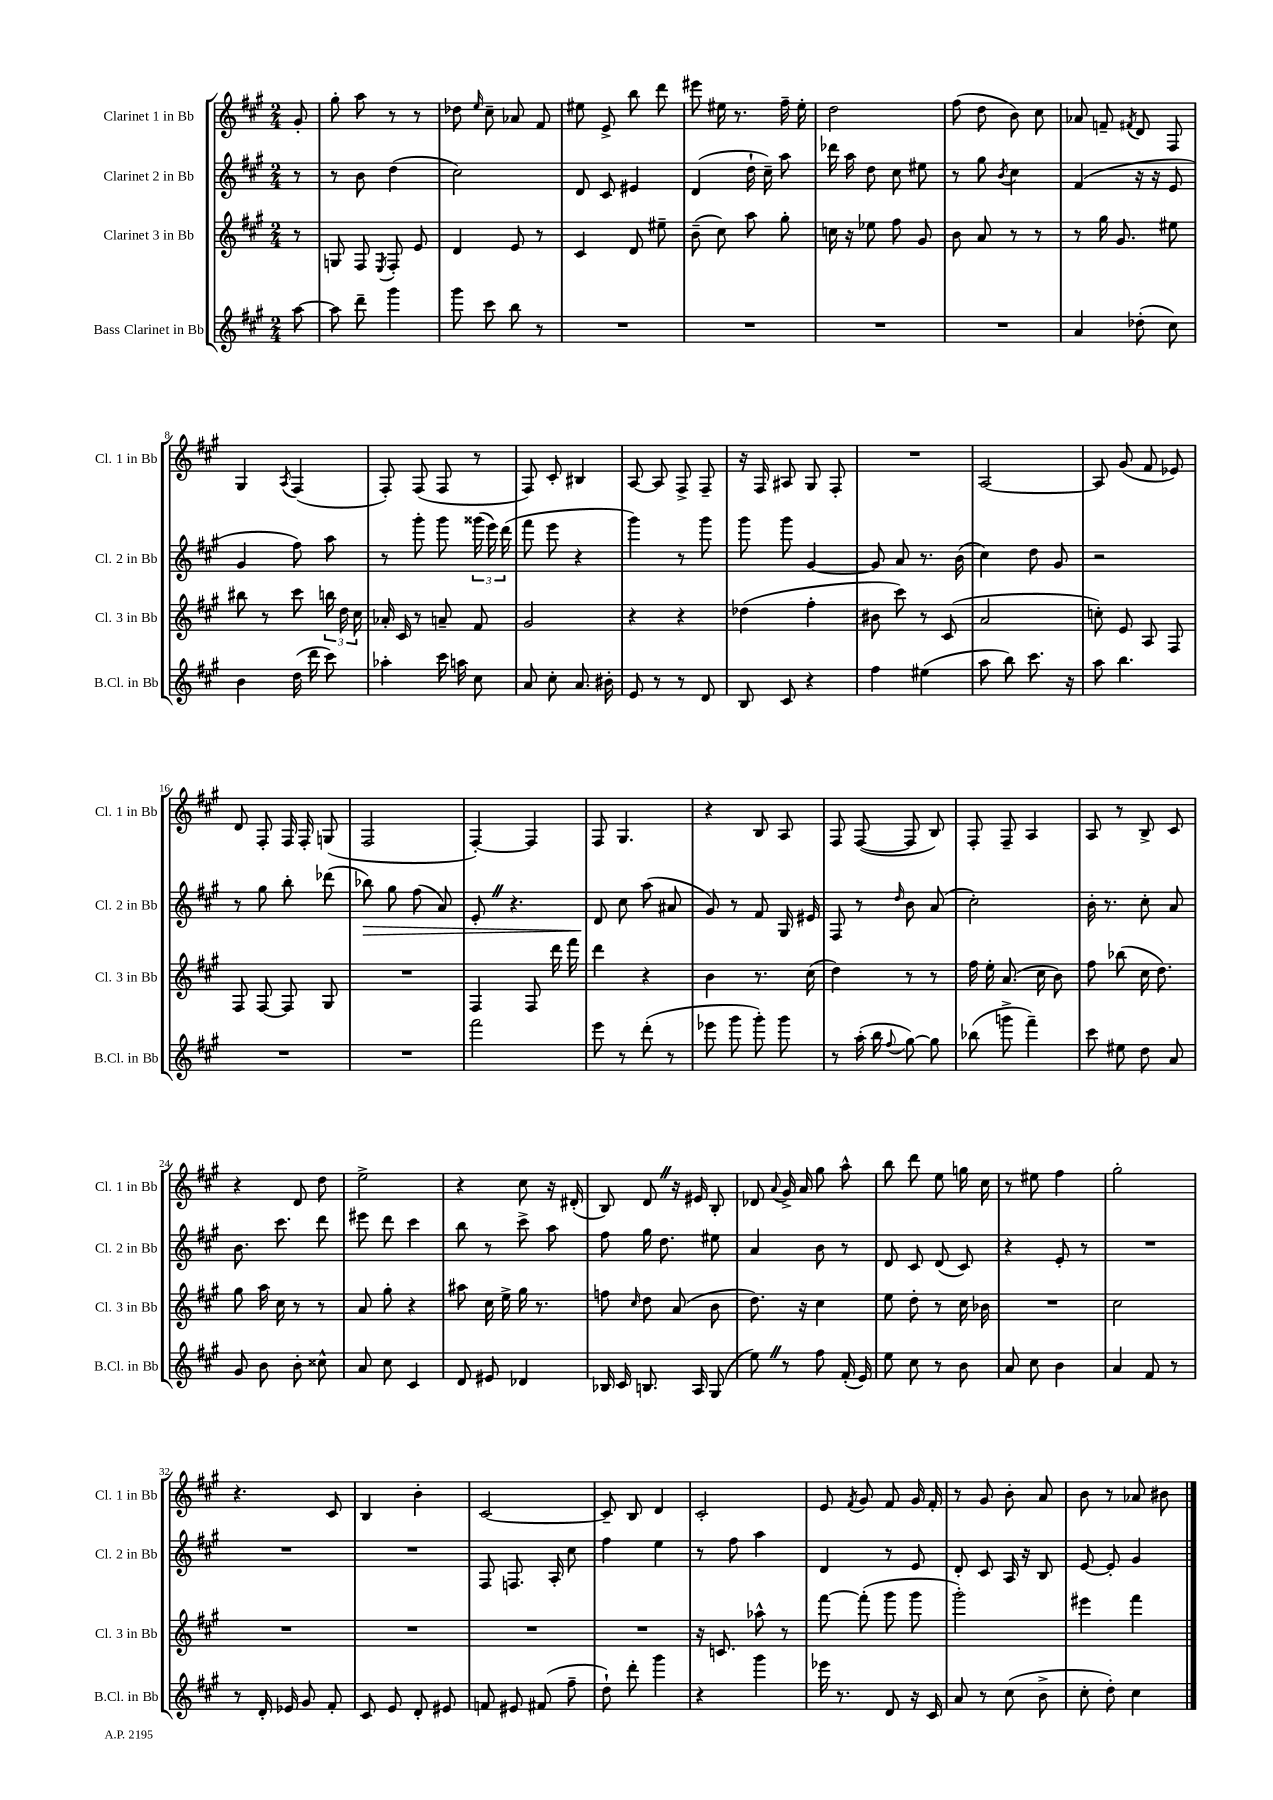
<<
\new StaffGroup <<
\new Staff = "s0" \with { instrumentName = "Clarinet 1 in Bb" shortInstrumentName = "Cl. 1 in Bb" } {
    \clef treble \key a \major \numericTimeSignature \time 2/4 \partial 8
    \autoBeamOff gis'8-. |
    gis''8-. a''8 r8 r8 |
    des''8 \grace { e''16 } cis''8-- aes'8 fis'8 |
    eis''8 e'8-> b''8 d'''8 |
    eis'''8 eis''16 r8. fis''16-- eis''16-. |
    d''2 |
    fis''8( d''8 b'8) cis''8 |
    aes'8 f'8-- \acciaccatura { fis'8 } d'8 fis8 |
    gis4 \acciaccatura { a8 } fis4( |
    fis8-.) fis8( fis8 r8 |
    fis8) cis'8-. bis4 |
    a8~ a8 fis8-> fis8-- |
    r16 fis16 ais8 gis8 fis8-. |
    R2 |
    a2~ |
    a8 gis'8( fis'8 ees'8) |
    d'8 fis8-. fis16 fis16-. g8( |
    fis2 |
    fis4~-.) fis4 |
    fis8 gis4. |
    r4 b8 a8 |
    fis8 fis8~( fis8 b8) |
    fis8-. fis8-- a4 |
    a8 r8 b8-> cis'8 |
    r4 d'8 d''8 |
    e''2-> |
    r4 cis''8 r16 dis'16-.( |
    b8) d'8 \once \override BreathingSign.text = \markup { \musicglyph "scripts.caesura.straight" } \breathe r16 eis'16 b8-. |
    des'8 \appoggiatura { a'8 } gis'16-> a'16 gis''8 a''8-^ |
    b''8 d'''8 e''8 g''16 cis''16 |
    r8 eis''8 fis''4 |
    gis''2-. |
    r4. cis'8 |
    b4 b'4-. |
    cis'2~ |
    cis'8-- b8 d'4 |
    cis'2-. |
    e'8 \acciaccatura { fis'8 } gis'8 fis'8 gis'16 fis'16-. |
    r8 gis'8 b'8-. a'8 |
    b'8 r8 aes'8 bis'8 \bar "|." |
}
\new Staff = "s1" \with { instrumentName = "Clarinet 2 in Bb" shortInstrumentName = "Cl. 2 in Bb" } {
    \clef treble \key a \major \numericTimeSignature \time 2/4 \partial 8
    \autoBeamOff r8 |
    r8 b'8 d''4( |
    cis''2) |
    d'8 cis'8 eis'4 |
    d'4( d''16-! cis''16--) a''8 |
    des'''16 a''16 d''8 cis''8 eis''8 |
    r8 gis''8 \acciaccatura { b'8 } cis''4 |
    fis'4( r16 r16 e'8 |
    gis'4 fis''8) a''8 |
    r8 gis'''8-. gis'''8 \tuplet 3/2 { gisis'''16( e'''16) d'''16( } |
    fis'''8 e'''8 r4 |
    gis'''4) r8 gis'''8 |
    gis'''8 gis'''8 gis'4~ |
    gis'8 a'8 r8. b'16( |
    cis''4) d''8 gis'8 |
    r2 |
    r8 gis''8 b''8-. des'''8( |
    bes''8\>) gis''8 fis''8( a'8) |
    e'8-. \once \override BreathingSign.text = \markup { \musicglyph "scripts.caesura.straight" } \breathe r4. |
    d'8\! cis''8 a''8( ais'8 |
    gis'8) r8 fis'8 gis16 eis'16 |
    fis8 r8 \grace { d''16 } b'8 a'8( |
    cis''2-.) |
    b'16-. r8. cis''8-. a'8 |
    b'8. cis'''8. d'''8 |
    eis'''8 d'''8 cis'''4 |
    b''8 r8 cis'''8-> a''8 |
    fis''8 gis''16 d''8. eis''8 |
    a'4 b'8 r8 |
    d'8 cis'8 d'8( cis'8) |
    r4 e'8-. r8 |
    R2 |
    R2 |
    R2 |
    fis8 f8. a16-. cis''8 |
    fis''4 e''4 |
    r8 fis''8 a''4 |
    d'4 r8 e'8 |
    d'8-. cis'8 a16 r16 b8 |
    e'8~ e'8-. gis'4 \bar "|." |
}
\new Staff = "s2" \with { instrumentName = "Clarinet 3 in Bb" shortInstrumentName = "Cl. 3 in Bb" } {
    \clef treble \key a \major \numericTimeSignature \time 2/4 \partial 8
    \autoBeamOff r8 |
    g8 fis8 \acciaccatura { e8 } fis8-. e'8 |
    d'4 e'8 r8 |
    cis'4 d'8 eis''8-- |
    b'8--( cis''8) a''8 gis''8-. |
    c''16 r16 ees''8 fis''8 gis'8 |
    b'8 a'8 r8 r8 |
    r8 gis''16 gis'8. eis''8 |
    bis''8 r8 cis'''8 \tuplet 3/2 { b''16 d''16 cis''16 } |
    aes'16-. cis'16 r8 a'8-- fis'8 |
    gis'2 |
    r4 r4 |
    des''4( fis''4-. |
    bis'8 cis'''8) r8 cis'8( |
    a'2 |
    c''8-.) e'8 a8 fis8 |
    fis8 fis8~ fis8 gis8 |
    R2 |
    fis4 fis8 d'''16 fis'''16 |
    d'''4 r4 |
    b'4 r8. cis''16( |
    d''4) r8 r8 |
    fis''16 e''16-. a'8.( cis''16 b'8) |
    fis''8 bes''8( cis''16 d''8.) |
    gis''8 a''16 cis''16 r8 r8 |
    a'8 gis''8-. r4 |
    ais''8 cis''16 e''16-> gis''16 r8. |
    f''8 \grace { cis''16 } d''8 a'8( b'8 |
    d''8.) r16 cis''4 |
    e''8 d''8-. r8 cis''16 bes'16 |
    R2 |
    cis''2 |
    R2 |
    R2 |
    R2 |
    R2 |
    r16 c'8. aes''8-^ r8 |
    fis'''8~ fis'''8-.( gis'''8 gis'''8 |
    gis'''2-.) |
    eis'''4 fis'''4 \bar "|." |
}
\new Staff = "s3" \with { instrumentName = "Bass Clarinet in Bb" shortInstrumentName = "B.Cl. in Bb" } {
    \clef treble \key a \major \numericTimeSignature \time 2/4 \partial 8
    \autoBeamOff a''8~ |
    a''8 d'''8-- gis'''4 |
    gis'''8 cis'''8 b''8 r8 |
    R2 |
    R2 |
    R2 |
    R2 |
    a'4 des''8-.( cis''8) |
    b'4 d''16( d'''16 cis'''8) |
    aes''4-. cis'''16 a''16 cis''8 |
    a'8 cis''8-. a'8. bis'16-. |
    e'8 r8 r8 d'8 |
    b8 cis'8 r4 |
    fis''4 eis''4( |
    a''8 b''8) cis'''8. r16 |
    a''8 b''4. |
    R2 |
    R2 |
    fis'''2 |
    e'''8 r8 d'''8-.( r8 |
    ees'''8 gis'''8 gis'''8-.) gis'''8 |
    r8 a''16-.( b''16 \appoggiatura { fis''8 } gis''8~) gis''8 |
    bes''8( g'''8-> fis'''4--) |
    cis'''8 eis''8 d''8 a'8 |
    gis'8 b'8 b'8-. cisis''8-^ |
    a'8 cis''8 cis'4 |
    d'8 eis'8 des'4 |
    bes16 cis'16 b8. a16 gis8( |
    e''8) \once \override BreathingSign.text = \markup { \musicglyph "scripts.caesura.straight" } \breathe r8 fis''8 fis'16-.( e'16) |
    e''8 cis''8 r8 b'8 |
    a'8 cis''8 b'4 |
    a'4 fis'8 r8 |
    r8 d'16-. ees'16 gis'8 fis'8-. |
    cis'8 e'8 d'8-. eis'8 |
    f'8 eis'8 fis'8( fis''8-- |
    d''8-!) d'''8-. gis'''4 |
    r4 gis'''4 |
    ees'''16 r8. d'8 r16 cis'16 |
    a'8 r8 cis''8( b'8-> |
    cis''8-. d''8-.) cis''4 \bar "|." |
}
>>
>>
